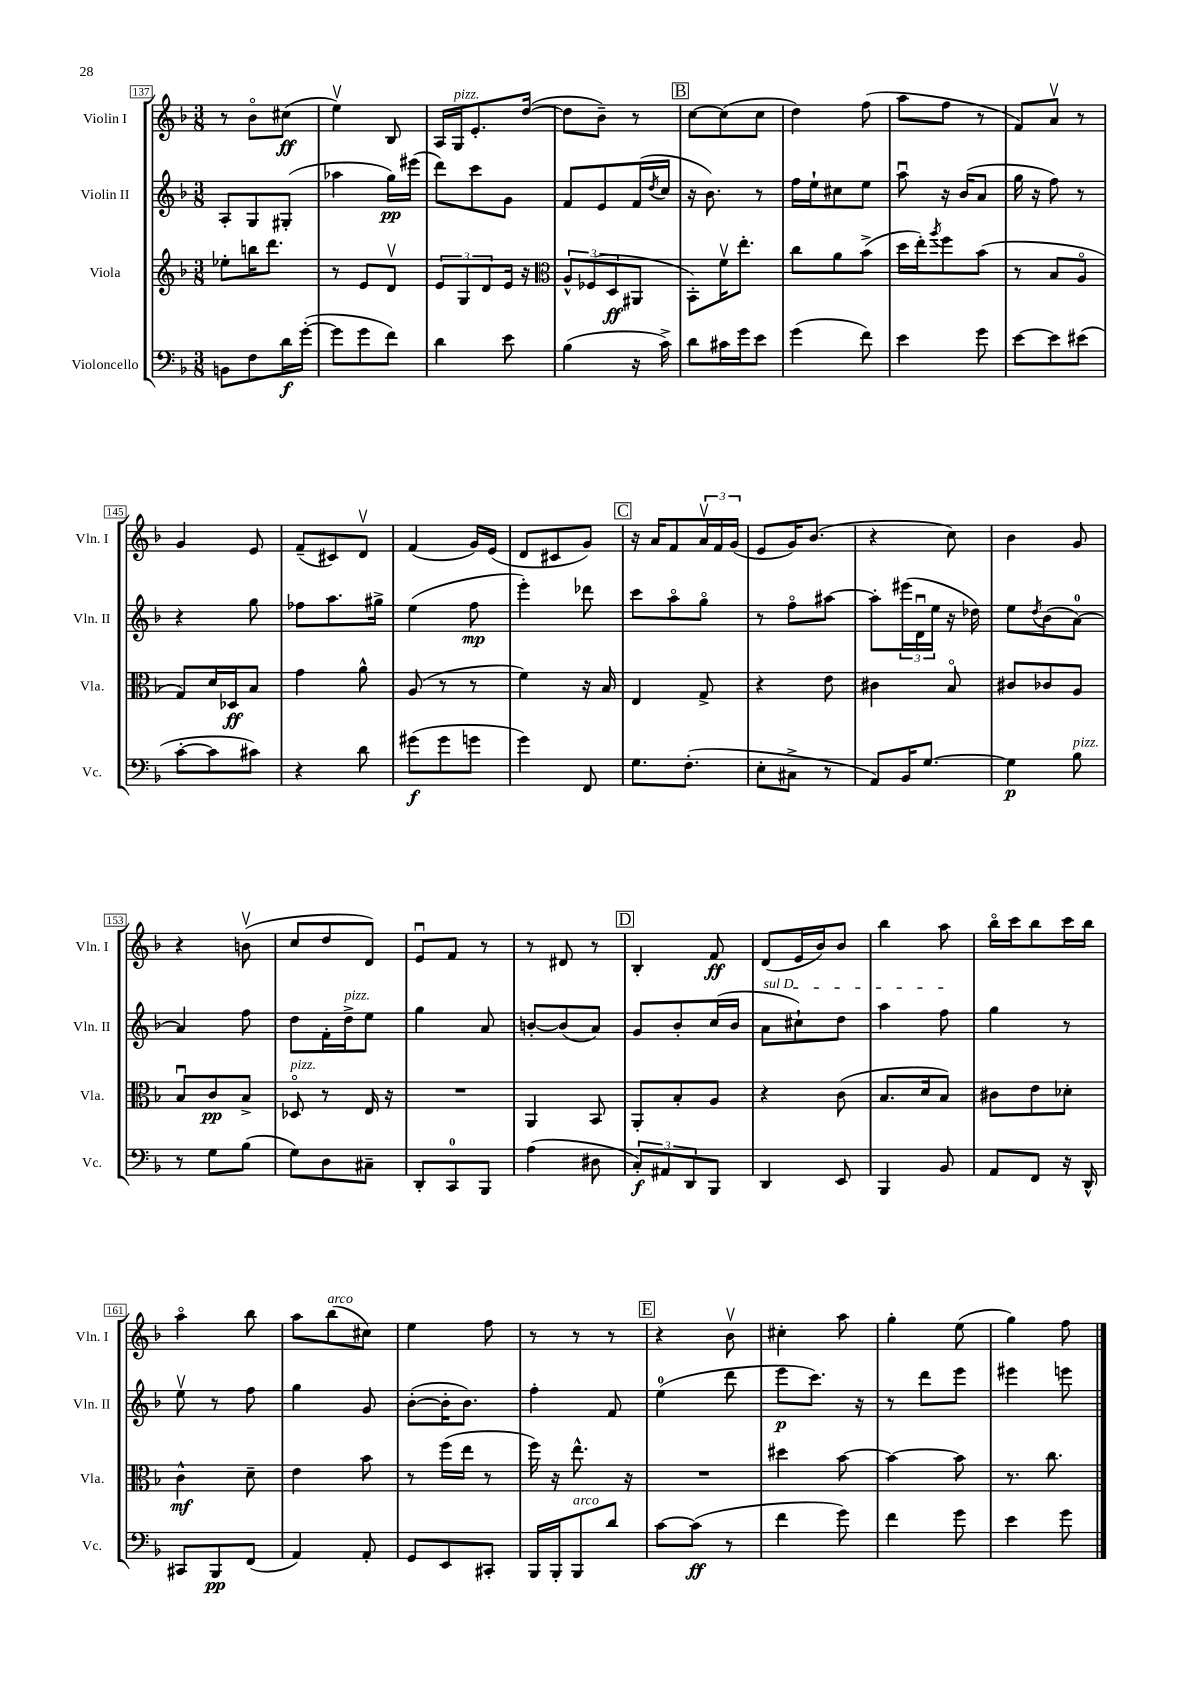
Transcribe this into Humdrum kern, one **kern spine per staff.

**kern	**kern	**kern	**kern
*staff4	*staff3	*staff2	*staff1
*clefF4	*clefG2	*clefG2	*clefG2
*k[b-]	*k[b-]	*k[b-]	*k[b-]
*M3/8	*M3/8	*M3/8	*M3/8
8BB	8ee-'	8A'	8r
8F	16bb	8G	8b-o
.	8.ddd	.	.
16d	.	(8G#'	(8cc#
([16g'	.	.	.
=	=	=	=
8g]	8r	4aa-	4eev)
8g	8e	.	.
8f)	8dv	16gg)	8B-
.	.	(16eee#	.
=	=	=	=
4d	12e	8ddd)	16A
.	.	.	16G
.	12G	.	.
.	.	8ccc	8.e'
.	12d	.	.
8e	16e	8g	.
.	16r	.	([16dd
=	=	=	=
*	*clefC3	*	*
(4B-	12A^^	8f	8dd]
.	(12F-	.	.
.	.	8e	8b-~)
.	12D	.	.
16r	8AA#	(16f	8r
.	.	8qdd	.
16c^)	.	16cc	.
=	=	=	=
8d	8BB-')	16r	[8cc
.	.	8.b-)	.
16c#	16fv	.	(8cc]
16g	8.ee'	.	.
8e	.	8r	8cc
=	=	=	=
(4g	8cc	16ff	4dd)
.	.	16ee`	.
.	8a	8cc#	.
8f)	(8b-^	8ee	(8ff
=	=	=	=
4e	16dd	8aau	8aa
.	16ee')	.	.
.	8qaa	.	.
.	8ff	16r	8ff
.	.	(16b-	.
8g	(8b-	8a	8r
=	=	=	=
[8e	8r	16gg	8f)
.	.	16r	.
8e]	8B-	8ff)	8av
(8e#	8Ao	8r	8r
=	=	=	=
[8c'	8G)	4r	4g
8c]	16d	.	.
.	16D-	.	.
8c#)	8B-	8gg	8e
=	=	=	=
4r	4g	8ff-	(8f~
.	.	8.aa	8c#)
8d	8a^^	.	8dv
.	.	16gg#^	.
=	=	=	=
(8g#	(8A	(4ee	(4f
8g#	8r	.	.
8g	8r	8ff	16g)
.	.	.	(16e
=	=	=	=
4g)	4f)	4eee')	8d
.	.	.	8c#
8FF	16r	8ddd-	8g)
.	16B-	.	.
=	=	=	=
8.G	4E	8ccc	16r
.	.	.	16a
.	.	8aao	8f
(8.F'	.	.	.
.	8G^	8ggo	24av
.	.	.	24f
.	.	.	(24g
=	=	=	=
8E'	4r	8r	8e
8C#^	.	8ffo	16g)
.	.	.	(8.b-
8r	8e	[8aa#	.
=	=	=	=
8AA)	4c#	8aa#']	4r
16BB-	.	(24eee#	.
.	.	24du	.
[8.G	.	.	.
.	.	24ee	.
.	8B-o	16r	8cc)
.	.	16dd-)	.
=	=	=	=
4G]	8c#	8ee	4b-
.	.	8qdd	.
.	8c-	(8b-	.
8B-	8A	[8a)	8g
=	=	=	=
8r	8B-u	4a]	4r
8G	8c	.	.
(8B-	8B-^	8ff	(8bv
=	=	=	=
8G)	8D-o	8dd	8cc
8D	8r	16f'	8dd
.	.	16dd^	.
8C#~	16E	8ee	8d)
.	16r	.	.
=	=	=	=
8DD'	4.r	4gg	8eu
8CC	.	.	8f
8BBB-	.	8a	8r
=	=	=	=
(4A	4AA	[8b'	8r
.	.	(8b]	8d#
8D#	8BB-	8a)	8r
=	=	=	=
12C')	8AA'	8g	4B-'
12AA#	.	.	.
.	8B-'	8b-'	.
12DD	.	.	.
8BBB-	8A	(16cc	8f
.	.	16b-	.
=	=	=	=
4DD	4r	8a	(8d
.	.	8cc#`)	16e
.	.	.	16b-)
8EE	(8c	8dd	8b-
=	=	=	=
4BBB-	8.B-	4aa	4bb-
.	16d	.	.
8BB-	8B-)	8ff	8aa
=	=	=	=
8AA	8c#	4gg	16bb-o
.	.	.	16ccc
8FF	8e	.	8bb-
16r	8d-'	8r	16ccc
16DD^^	.	.	16bb-
=	=	=	=
8CC#	4c^^	8eev	4aao
8BBB-	.	8r	.
(8FF	8d~	8ff	8bb-
=	=	=	=
4AA)	4e	4gg	8aa
.	.	.	(8bb-
8AA'	8b-	8g	8cc#)
=	=	=	=
8GG	8r	([8b-'	4ee
8EE	(16ff	16b-']	.
.	16ee	8.b-)	.
8CC#'	8r	.	8ff
=	=	=	=
16BBB-	16ff)	4ff'	8r
16BBB-'	16r	.	.
8BBB-	8.ee^^	.	8r
8d	.	8f	8r
.	16r	.	.
=	=	=	=
[8c	4.r	(4ee	4r
(8c]	.	.	.
8r	.	8ddd	8b-v
=	=	=	=
4f	4dd#	8eee	4cc#'
.	.	8.ccc)	.
8g)	[8b-	.	8aa
.	.	16r	.
=	=	=	=
4f	4b-_	8r	4gg'
.	.	8ddd	.
8g	8b-]	8eee	(8ee
=	=	=	=
4e	8.r	4eee#	4gg)
.	8.cc	.	.
8g	.	8eee	8ff
==	==	==	==
*-	*-	*-	*-
